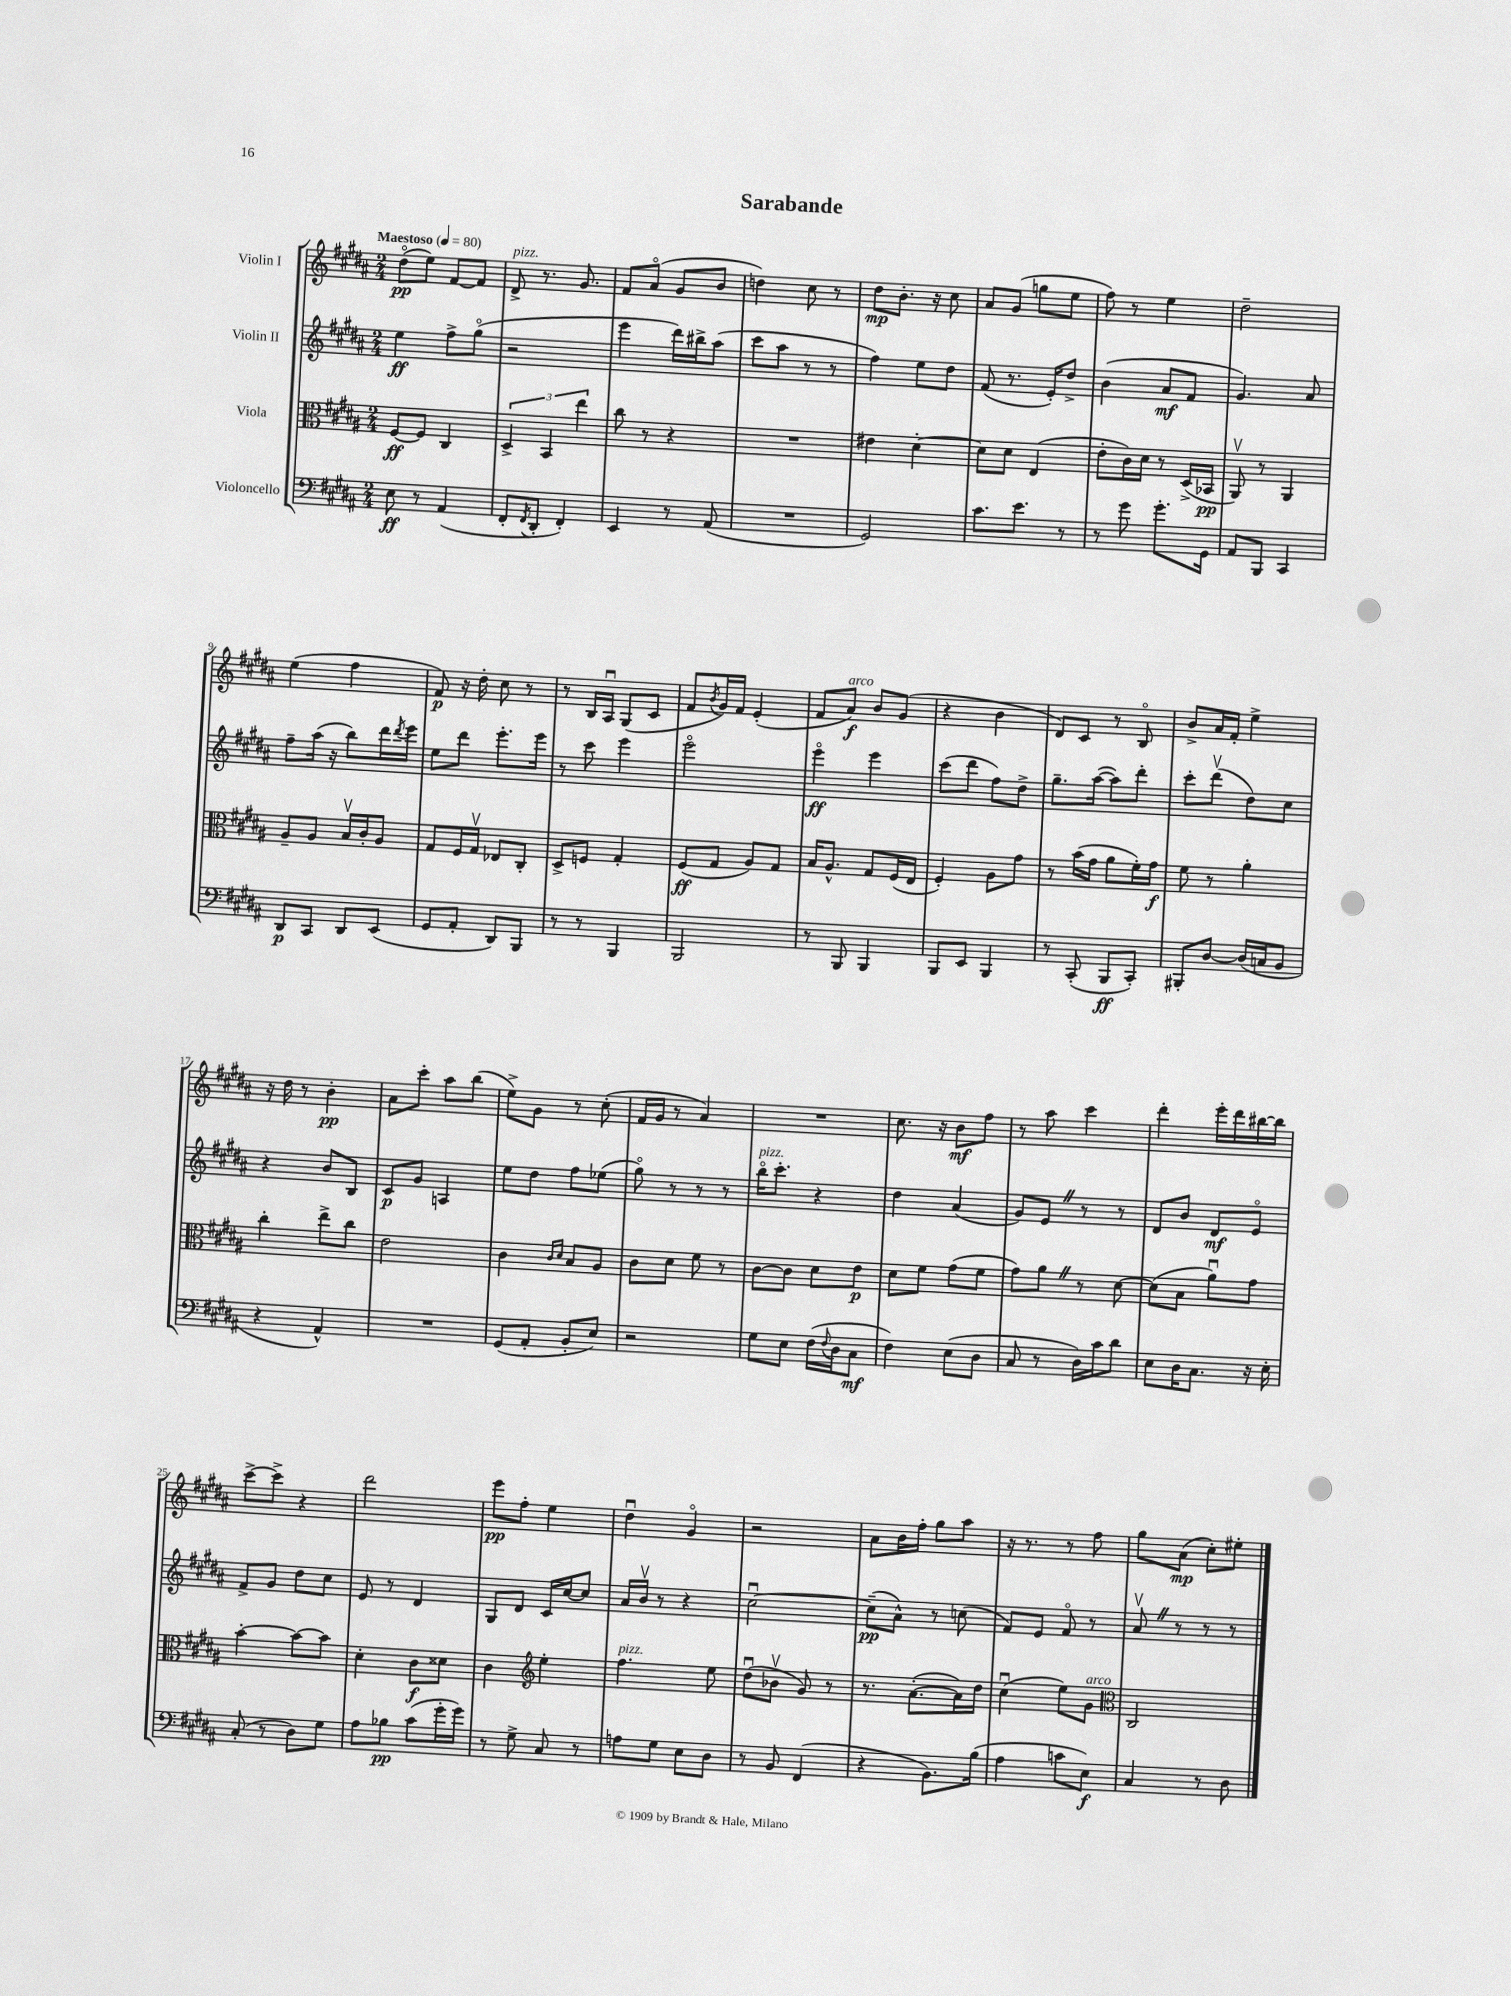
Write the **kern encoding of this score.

**kern	**kern	**kern	**kern
*staff4	*staff3	*staff2	*staff1
*clefF4	*clefC3	*clefG2	*clefG2
*k[f#c#g#d#a#]	*k[f#c#g#d#a#]	*k[f#c#g#d#a#]	*k[f#c#g#d#a#]
*M2/4	*M2/4	*M2/4	*M2/4
*MM80	*MM80	*MM80	*MM80
8E	[8F#	4ee	(8dd#o
8r	8F#]	.	8ee)
(4AA#	4C#	8ff#^	[8f#
.	.	(8gg#o	8f#]
=	=	=	=
8FF#'	6D#^	2r	8d#^
8qFF#	.	.	.
8DD#'	.	.	8.r
.	6BB	.	.
4FF#')	.	.	.
.	.	.	8.g#
.	6ee	.	.
=	=	=	=
4EE	8cc#	4eee	8f#
.	8r	.	(8a#o
8r	4r	16ddd#)	8g#
.	.	16bb#^	.
(8AA#	.	(8aa#	8b
=	=	=	=
2r	2r	8ccc#	4dd)
.	.	8aa#	.
.	.	8r	8cc#
.	.	8r	8r
=	=	=	=
2GG#)	4e#	4ff#)	8dd#
.	.	.	8.b'
.	[4d#'	8ee	.
.	.	.	16r
.	.	8dd#	8cc#
=	=	=	=
8.c#	8d#]	(8f#	8a#
.	8d#	8.r	(8g#
8.e	.	.	.
.	(4E	.	8gg
.	.	16e')	.
8r	.	8dd#^	8ee
=	=	=	=
8r	8e'	(4b	8ff#)
8g#	16c#)	.	8r
.	16d#	.	.
8.g#'	8r	8a#	4ee
.	(16D#^	8f#	.
16GG#	16BB-	.	.
=	=	=	=
8AA#	8AA#v)	4.g#)	2dd#~
8BBB	8r	.	.
4CC#	4AA#	.	.
.	.	8a#	.
=	=	=	=
8DD#	8A#~	8ff#~	(4ee
8CC#	8A#	(16aa#	.
.	.	16r	.
8DD#	16Bv	8bb)	4ff#
.	16c#'	.	.
(8EE	8A#	16ddd#	.
.	.	8qddd#	.
.	.	16eee	.
=	=	=	=
8GG#	8G#	8ee	8f#)
8AA#'	16F#	8ddd#	16r
.	16G#v	.	16dd#'
8DD#)	8E-	8.eee'	8cc#
8BBB	8C#'	.	8r
.	.	16eee	.
=	=	=	=
8r	8D#^	8r	8r
8r	8F	8ccc#	16B
.	.	.	16A#u
4BBB	4G#'	4eee	(8G#
.	.	.	8c#
=	=	=	=
2BBB	(8F#	2eeeo	8f#
.	.	.	8qb
.	8G#	.	16g#)
.	.	.	16f#
.	8A#)	.	(4e'
.	8G#	.	.
=	=	=	=
8r	16B	4eeeo	8f#
.	8.A#^^	.	.
8BBB	.	.	8a#)
4BBB	8G#	4eee	8b
.	(16F#	.	(8g#
.	16E	.	.
=	=	=	=
8BBB	4F#')	(8ccc#	4r
8EE	.	8ddd#	.
4BBB	8A#	8ff#)	4b
.	8g#	8dd#^	.
=	=	=	=
8r	8r	8.gg#~	8d#)
(8CC#'	(16b	.	8c#
.	16g#	([16aa#	.
8BBB	8a#	8aa#])	8r
8CC#')	16f#')	8ddd#'	8Bo
.	16g#	.	.
=	=	=	=
8BBB#'	8f#	8ccc#'	8b^
[8D#	8r	(8ddd#v	16a#
.	.	.	16f#'
(16D#]	4a#'	8dd#)	4ee^
16C	.	.	.
8BB	.	8cc#	.
=	=	=	=
4r	4cc#'	4r	16r
.	.	.	16dd#
.	.	.	8r
4AA#^^)	8ee^	8b	4b'
.	8cc#	8B	.
=	=	=	=
2r	2e	8c#	8a#
.	.	8g#	8ccc#'
.	.	4A	8aa#
.	.	.	(8bb
=	=	=	=
(8GG#	4c#	8ee	8ee^)
8AA#'	.	8dd#	8g#
.	16qqc#	.	.
.	16qqd#	.	.
8BB'	8B	8ff#	8r
8E)	8A#	(8ee-	(8cc#'
=	=	=	=
2r	8c#	8gg#o)	16f#
.	.	.	16g#
.	8d#	8r	8r
.	8f#	8r	4a#)
.	8r	8r	.
=	=	=	=
8G#	[8c#	16bbo	2r
.	.	8.ccc#'	.
8E	8c#]	.	.
(16F#	8d#	4r	.
8qqF#	.	.	.
16D#	.	.	.
8C#	8e	.	.
=	=	=	=
4F#)	8d#	4dd#	8.cc#
.	8f#	.	.
.	.	.	16r
(8E	(8g#	(4a#	8b
8D#	8f#	.	8ff#
=	=	=	=
8C#	8g#)	8g#)	8r
8r	8a#	8e	8aa#
16D#)	8r	8r	4ccc#
16c#	.	.	.
8d#	[8d#	8r	.
=	=	=	=
8E	(8d#]	8d#	4ddd#'
16D#	8B	8b	.
8.C#	.	.	.
.	8a#u)	8d#	16eee'
.	.	.	16ddd#
16r	8g#	8eo	[16bb#
16E'	.	.	16bb#]
=	=	=	=
(8C#'	[4b'	8f#^	[8ccc#^
8r	.	8g#	8ccc#^]
8D#)	8b_	8dd#	4r
8G#	8b]	8cc#	.
=	=	=	=
8A#	4d#'	8e	2ddd#
8B-	.	8r	.
(8c#	8c#	4d#	.
16g#'	8d##	.	.
16g#)	.	.	.
=	=	=	=
8r	4c#	8G#	8eee
8G#^	.	8d#	8ff#'
*	*clefG2	*	*
8C#	4ee'	16c#	4ee
.	.	[16cc#	.
8r	.	8cc#]	.
=	=	=	=
8A	4.ff#	16a#	4dd#u
.	.	16bv	.
8G#	.	8r	.
8E	.	4r	4g#o
8D#	8ee	.	.
=	=	=	=
8r	(8dd#u	[2cc#u	2r
8BB	8b-v	.	.
(4FF#	8g#)	.	.
.	8r	.	.
=	=	=	=
4r	8.r	(8cc#~]	8a#
.	.	8a#^^)	16b
.	([8.a#'	.	16ff#'
8.BB)	.	8r	8gg#
.	16a#])	(8cc	8aa#
(16B	16dd#	.	.
=	=	=	=
4A#	(4cc#u	8f#)	16r
.	.	.	8.r
.	.	8e	.
8c	8ee)	8f#o	8r
8E)	8g#	8r	8ff#
=	=	=	=
*	*clefC3	*	*
4C#	2C#	8a#v	8gg#
.	.	8r	(8a#
8r	.	8r	8cc#')
8D#	.	8r	8ee#'
==	==	==	==
*-	*-	*-	*-
